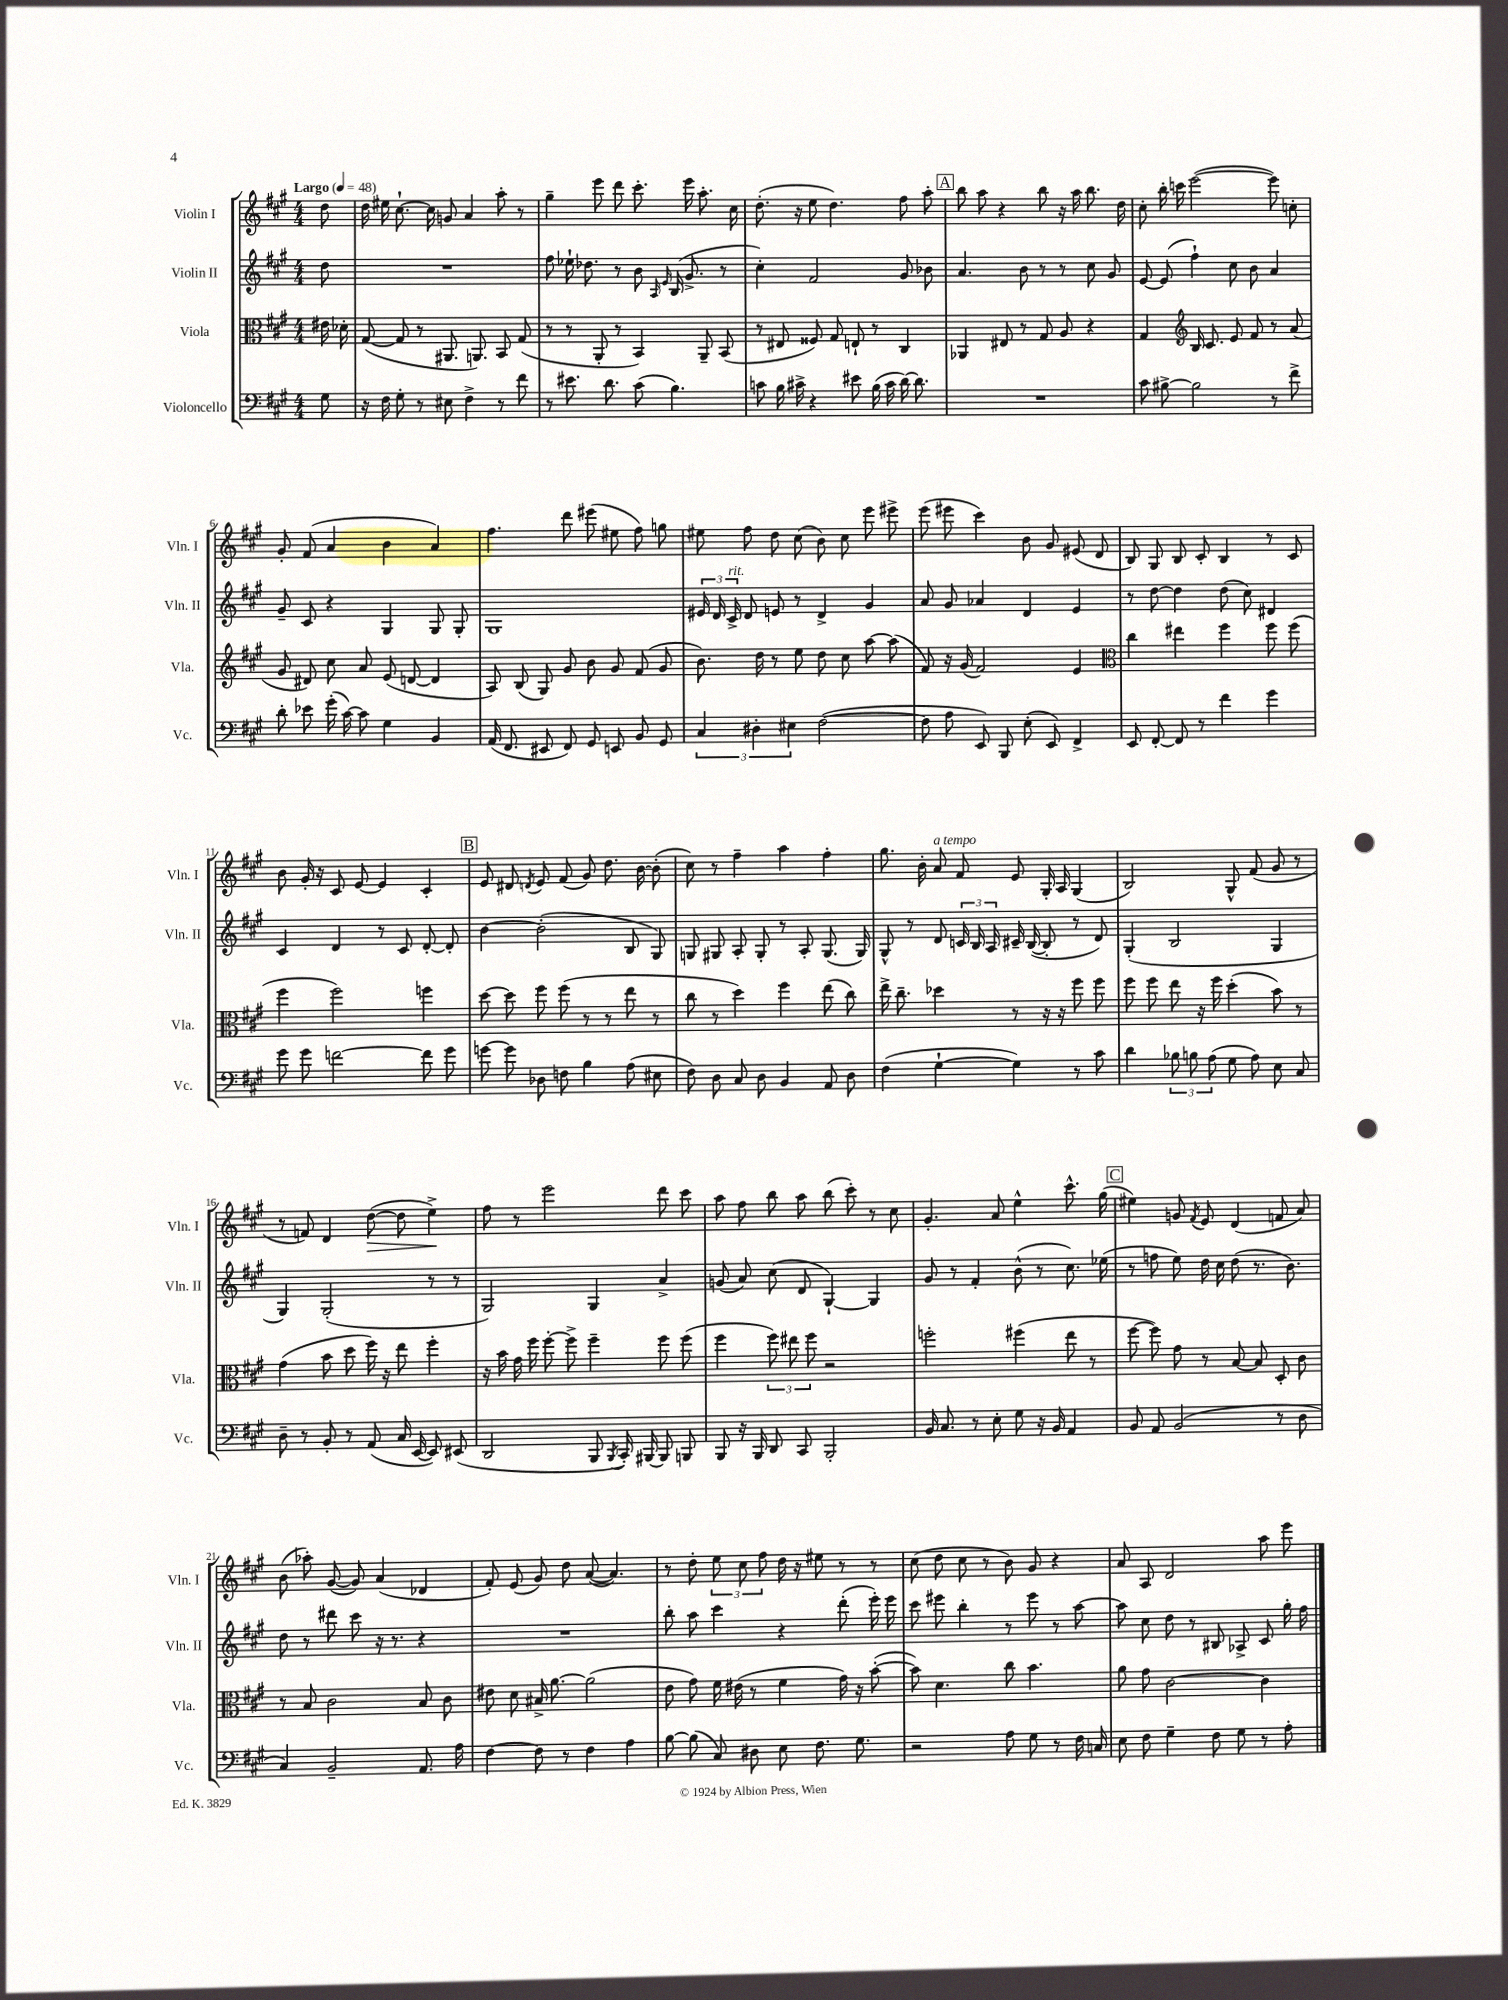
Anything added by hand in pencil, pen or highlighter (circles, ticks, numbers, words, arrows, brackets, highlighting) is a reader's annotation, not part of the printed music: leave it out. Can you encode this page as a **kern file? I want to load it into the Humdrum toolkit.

**kern	**kern	**kern	**kern
*staff4	*staff3	*staff2	*staff1
*clefF4	*clefC3	*clefG2	*clefG2
*k[f#c#g#]	*k[f#c#g#]	*k[f#c#g#]	*k[f#c#g#]
*M4/4	*M4/4	*M4/4	*M4/4
*MM48	*MM48	*MM48	*MM48
8G#	16e#	8dd	8dd
.	16d-'	.	.
=	=	=	=
16r	([8G#	1r	16dd
16F#	.	.	16ee#
8G#'	8G#]	.	[8.cc#`
8r	8r	.	.
.	.	.	16cc#]
8E#	8.AA#	.	8g
4F#^	.	.	4a
.	8.AA)	.	.
8r	8BB	.	8aa'
8f#	(8G#	.	8r
=	=	=	=
8r	8r	8ff#	4gg#~
8.e#	8r	16ee-`	.
.	.	8.dd-	.
.	8AA'	.	8eee
8.d	.	.	.
.	8r	8r	8ddd
(8c#	4BB)	8b	8.ccc#'
.	.	16qqA	.
.	.	16qqe	.
4.B)	.	(16B	.
.	.	8.g#^	16eee
.	8AA~	.	8.aa'
.	(8BB	8r	.
.	.	.	16cc#
=	=	=	=
8c	8r	4cc#')	(8.dd'
16B	8E#	.	.
16c#^	.	.	16r
4r	8F##)	2f#	8ee
.	8G#	.	4.dd)
8e#	8E`	.	.
(16B	8r	.	.
16c#	.	.	.
[16d)	4C#	8g#	8ff#
8.d]	.	.	.
.	.	8b-	8aa'
=	=	=	=
1r	4AA-	4.a	8bb
.	.	.	8aa
.	8E#	.	4r
.	8r	8b	.
.	8G#	8r	8bb
.	8A	8r	16r
.	.	.	16aa
.	4r	8cc#	8.bb
.	.	8g#	.
.	.	.	16dd
=	=	=	=
8c#	4G#	[8e	8cc#'
[8B#^	.	(8e]	16bb'
.	.	.	16ccc
*	*clefG2	*	*
2B#]	16B	4ff#`)	([2eee
.	8.c#	.	.
.	8e	8cc#	.
.	8f#	8b	.
8r	8r	4a	8eee])
8f#^	(8a	.	8cc'
=	=	=	=
8d'	8g#	8g#~	8g#'
8e-	8d#)	8c#	(8f#
(16g#'	8cc#	4r	4a
[16c#)	.	.	.
8c#]	8a	.	.
4G#	(8e	4G#	4b
.	[8d	.	.
4BB	4d]	8G#	4a)
.	.	8G#'	.
=	=	=	=
(16AA	8A)	1G#	4.ff#
8.FF#	.	.	.
.	(8B	.	.
8EE#	8G#)	.	.
8FF#)	8g#	.	8ddd
8GG#	8b	.	(8eee#
8EE	8g#	.	8ee#
8BB	(8f#	.	8ff#)
8GG#	8g#	.	8gg
=	=	=	=
6C#	8.b)	24e#	8ee#
.	.	24d	.
.	.	24c#^	.
.	.	8d	8ff#
6D#'	.	.	.
.	16dd	.	.
.	8r	8e	8dd
6E#	.	.	.
.	8ee	8r	(8cc#
([2F#	8dd	4d^	8b)
.	8cc#	.	8cc#
.	[8aa	4g#	8eee
.	(8aa]	.	8eee#^
=	=	=	=
8F#]	8f#)	8a	(8eee
8A	16r	8g#	8eee#
.	(16g#	.	.
8EE)	2f#)	4a-	4ccc#)
8BBB	.	.	.
(8E'	.	4d	8b
8EE)	.	.	8g#
4FF#^	4e	4e	(8e#
.	.	.	8d
=	=	=	=
*	*clefC3	*	*
8EE	4cc#	8r	8B)
[8FF#'	.	[8dd	8G#
8FF#]	4ee#	4dd]	8B
8r	.	.	8c#'
4f#	4ff#	(8dd	4B
.	.	8cc#)	.
4g#	8ff#	4d#	8r
.	(8ff#	.	8c#
=	=	=	=
8g#	4ff#	4c#	8b
8g#	.	.	16g#'
.	.	.	16r
[2f	2ff#)	4d	8c#
.	.	.	[8e
.	.	8r	4e]
.	.	8c#	.
8f]	4ff	[8d'	4c#'
8g#	.	8d']	.
=	=	=	=
[8g	[8dd	[4b	8e
8g]	8dd]	.	8d#
.	.	.	8qd
8D-	8ff#	(2b']	8e
8F	(8ff#	.	(8f#
4B	8r	.	8g#)
.	8r	.	8.dd
(8A	8ee	8B	.
.	.	.	[16b
8E#	8r	8G#)	(8b']
=	=	=	=
8F#)	8cc#	8G	8cc#)
8D	8r	8G#	8r
8C#	4dd)	8A'	4ff#~
8D	.	8G#'	.
4BB	4ff#	8r	4aa
.	.	8A'	.
8AA	(8ee	(8.G#	4ff#'
8D	8cc#)	.	.
.	.	16G#)	.
=	=	=	=
(4F#	16ee^	8G#^^	8.gg#
.	8.cc#~	.	.
.	.	8r	.
.	.	.	16b'
[4G#`	4dd-	8d	8a
.	.	24c	8f#
.	.	24B	.
.	.	24A	.
4G#])	8r	16c#~	8e
.	.	([16B	.
.	16r	8B']	16G#'
.	16r	.	16A
8r	8ff#	8r	(4G#
8c#	8ff#	8d)	.
=	=	=	=
4d	8ff#	(4G#'	2B)
.	8ff#	.	.
12B-	8ee	2B	.
12B	.	.	.
.	16r	.	.
(12A	.	.	.
.	16ff#	.	.
8G#	(4dd'	.	8G#^^
8A)	.	.	(8f#
8E	8b)	4G#	8g#
8C#	8r	.	8r
=	=	=	=
8D~	(4g#	4G#)	8r
8r	.	.	8f)
8BB'	8b	(2G#'	4d
8r	8dd	.	.
(8AA	16ff#)	.	([8dd
.	16r	.	.
16C#	8ee	.	8dd]
[16EE	.	.	.
8EE])	4ff#'	8r	4ee^)
(8EE#	.	8r	.
=	=	=	=
2DD	16r	2G#)	8ff#
.	16b	.	.
.	16g#	.	8r
.	16ff#	.	.
.	[8ff#'	.	2eee
.	8ff#^]	.	.
8BBB	4ff#~	4G#	.
8qBBB	.	.	.
16CC#')	.	.	.
[16BBB#	.	.	.
8BBB#]	8ff#	4a^	8ddd
8BBB	(8ff#	.	8ccc#
=	=	=	=
8BBB	4ff#	(8g	8aa
16r	.	8a)	8ff#
16BBB	.	.	.
8DD	12ff#)	(8cc#	8bb
.	12ee#	.	.
8CC#	.	8d	8aa
.	12ff#	.	.
2BBB'	2r	[4G#`)	(8bb
.	.	.	8ccc#')
.	.	4G#]	8r
.	.	.	8cc#
=	=	=	=
16BB	2ff'	8g#	4.g#'
8.C#	.	.	.
.	.	8r	.
8r	.	4f#'	.
8E'	.	.	8a
8G#	(4ff#	(8b^^	4ee^^
16r	.	8r	.
16BB	.	.	.
4AA	8ee	8.cc#)	8.ccc#^^
.	8r	.	.
.	.	(16ee-	(16gg#
=	=	=	=
8BB	[8ff#	8r	4ee#)
8AA	8ff#])	8ff	.
(2BB	8g#	8ee)	8g
.	.	.	8qf#
.	8r	16dd	8e
.	.	16cc#	.
.	[8B	(8dd	(4d
.	8B]	8.r	.
8r	8D'	.	8f
.	.	8.b)	.
8D	8c#	.	8a)
=	=	=	=
4C#)	8r	8dd	(8b
.	8B	8r	8aa-')
2BB~	2c#	8ddd#	([8g#
.	.	8ccc#	8g#])
.	.	16r	(4a
.	.	8.r	.
8.AA	8B	4r	4d-
.	8c#	.	.
16A	.	.	.
=	=	=	=
[4F#	8e#	1r	8f#')
.	8d	.	(8e
8F#]	16B#^	.	8g#)
.	[8.a	.	.
8r	.	.	8dd
4F#	(2a]	.	([8a
.	.	.	4.a])
4A	.	.	.
=	=	=	=
[8B	8e	8bb'	8r
(8B]	8g#)	8aa	8dd'
8C#)	16f#	4ccc#	12ee
.	(16e#	.	.
.	.	.	12cc#
8D#	8r	.	.
.	.	.	12ff#
8E	4f#	4r	16dd
.	.	.	16r
8.F#	.	.	8ee#
.	16g#)	(8ddd'	8r
8.G#	16r	.	.
.	([8b'	16eee')	8r
.	.	16eee	.
=	=	=	=
2r	8b])	8ccc#	(8cc#
.	4.d	8eee#	8dd
.	.	4bb'	8cc#
.	.	.	8r
8A	8cc#	8r	8b)
8G#	4.b	8eee#	8g#
8r	.	8r	4r
16F#	.	[8aa	.
16C	.	.	.
=	=	=	=
8E	8a	8aa]	8a
8F#	8g#	8cc#	8A
4G#~	[2c#	8dd	2d
.	.	8r	.
8F#	.	8B#	.
8G#	.	8A-^	.
8r	4c#]	8c#	8aa
8A'	.	16gg#'	8eee
.	.	16ff#	.
==	==	==	==
*-	*-	*-	*-
